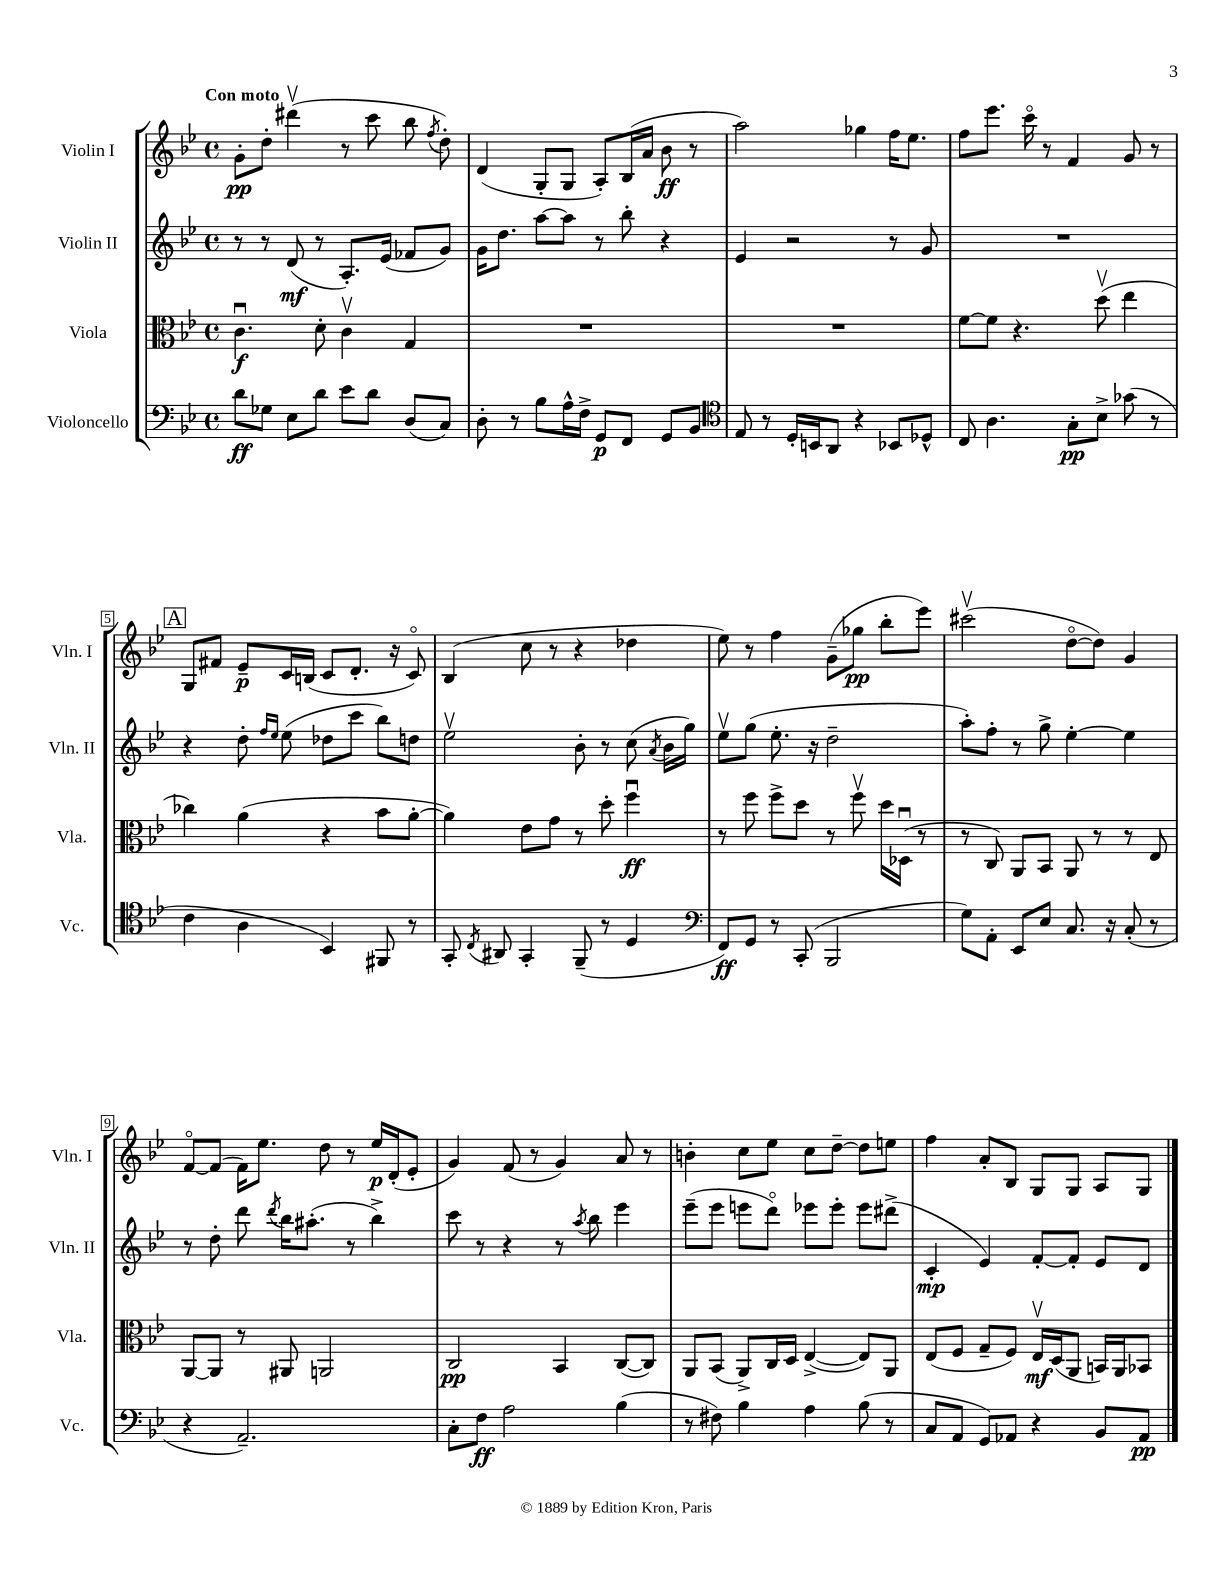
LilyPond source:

<<
\new StaffGroup <<
\new Staff = "s0" \with { instrumentName = "Violin I" shortInstrumentName = "Vln. I" } {
    \clef treble \key bes \major \defaultTimeSignature \time 4/4 \tempo "Con moto"
    \autoBeamOff g'8[-.\pp d''8]-. dis'''4\upbow( r8 c'''8 bes''8 \acciaccatura { f''8 } d''8-.) |
    d'4( g8[-. g8] a8[-.) bes16( a'16] bes'8\ff r8 |
    a''2) ges''4 f''16[ ees''8.] |
    f''8[ ees'''8.] c'''16\flageolet r8 f'4 g'8 r8 |
    \mark \markup { \box "A" } g8[ fis'8] ees'8[--\p c'16 b16]( c'8[ d'8.]-. r16 c'8\flageolet) |
    bes4( c''8 r8 r4 des''4 |
    ees''8) r8 f''4 g'8[--( ges''8]\pp bes''8[-. ees'''8]) |
    cis'''2\upbow( d''8[~\flageolet d''8]) g'4 |
    f'8[~\flageolet f'8]( f'16[) ees''8.] d''8 r8 ees''16[\p d'16-.( ees'8]-. |
    g'4) f'8( r8 g'4) a'8 r8 |
    b'4-. c''8[ ees''8] c''8[ d''8]~-- d''8[ e''8] |
    f''4 a'8[-. bes8] g8[ g8] a8[ g8] \bar "|." |
}
\new Staff = "s1" \with { instrumentName = "Violin II" shortInstrumentName = "Vln. II" } {
    \clef treble \key bes \major \defaultTimeSignature \time 4/4
    \autoBeamOff r8 r8 d'8\mf( r8 a8.[-.) ees'16]( fes'8[ g'8]) |
    g'16[ d''8.] a''8[~ a''8] r8 bes''8-. r4 |
    ees'4 r2 r8 g'8 |
    R1 |
    \mark \markup { \box "A" } r4 d''8-. \grace { f''16[ ees''16] } ees''8( des''8[ c'''8] bes''8[) d''8] |
    ees''2\upbow bes'8-. r8 c''8( \acciaccatura { a'8 } bes'16[ g''16]) |
    ees''8[\upbow g''8]( ees''8.-. r16 d''2-- |
    a''8[-.) f''8]-. r8 g''8-> ees''4~-. ees''4 |
    r8 d''8-. d'''8 \acciaccatura { d'''8 } bes''16[ ais''8.]-.( r8 bes''4->) |
    c'''8 r8 r4 r8 \acciaccatura { a''8 } bes''8 ees'''4 |
    ees'''8[--( ees'''8] e'''8[ d'''8]\flageolet) ees'''8[ ees'''8]-. ees'''8[ dis'''8]->( |
    c'4-.\mp ees'4) f'8[~-. f'8]-. ees'8[ d'8] \bar "|." |
}
\new Staff = "s2" \with { instrumentName = "Viola" shortInstrumentName = "Vla." } {
    \clef alto \key bes \major \defaultTimeSignature \time 4/4
    \autoBeamOff c'4.\downbow\f d'8-. c'4\upbow g4 |
    R1 |
    R1 |
    f'8[~ f'8] r4. d''8\upbow( ees''4 |
    \mark \markup { \box "A" } ces''4) a'4( r4 bes'8[ a'8]~-. |
    a'4) ees'8[ g'8] r8 d''8-. f''4\downbow\ff |
    r8 f''8 f''8[-> d''8] r8 f''8\upbow d''16[ des16]\downbow( r8 |
    r8 c8) a,8[ bes,8] a,8 r8 r8 ees8 |
    a,8[~ a,8] r8 ais,8 a,2 |
    c2\pp bes,4 c8[~( c8]) |
    a,8[ bes,8]( a,8[->) c16 d16] ees4~->( ees8[) a,8] |
    ees8[( f8] g8[-- f8]) ees16[\upbow\mf d16( a,8] b,16[) a,16 bes,8] \bar "|." |
}
\new Staff = "s3" \with { instrumentName = "Violoncello" shortInstrumentName = "Vc." } {
    \clef bass \key bes \major \defaultTimeSignature \time 4/4
    \autoBeamOff d'8[\ff ges8] ees8[ d'8] ees'8[ d'8] d8[( c8]) |
    d8-. r8 bes8[ a16-^ f16]-> g,8[\p f,8] g,8[ bes,8] |
    \clef tenor ees8 r8 d16[-. b,16 a,8] r4 bes,8[ des8]-^ |
    c8 a4. g8[-.\pp bes8]-> ges'8( r8 |
    \mark \markup { \box "A" } c'4 a4 bes,4) fis,8 r8 |
    g,8-. \acciaccatura { c8 } ais,8 g,4-. f,8--( r8 d4 |
    \clef bass f,8[\ff) g,8] r8 c,8-.( bes,,2 |
    g8[) a,8]-. ees,8[ ees8] c8. r16 c8-.( r8 |
    r4 a,2.--) |
    c8[-. f8]\ff a2 bes4( |
    r8 fis8) bes4 a4 bes8( r8 |
    c8[ a,8] g,8[) aes,8] r4 bes,8[ aes,8]\pp \bar "|." |
}
>>
>>
\layout { \context { \Score \override BarNumber.stencil = #(make-stencil-boxer 0.1 0.3 ly:text-interface::print) } }
